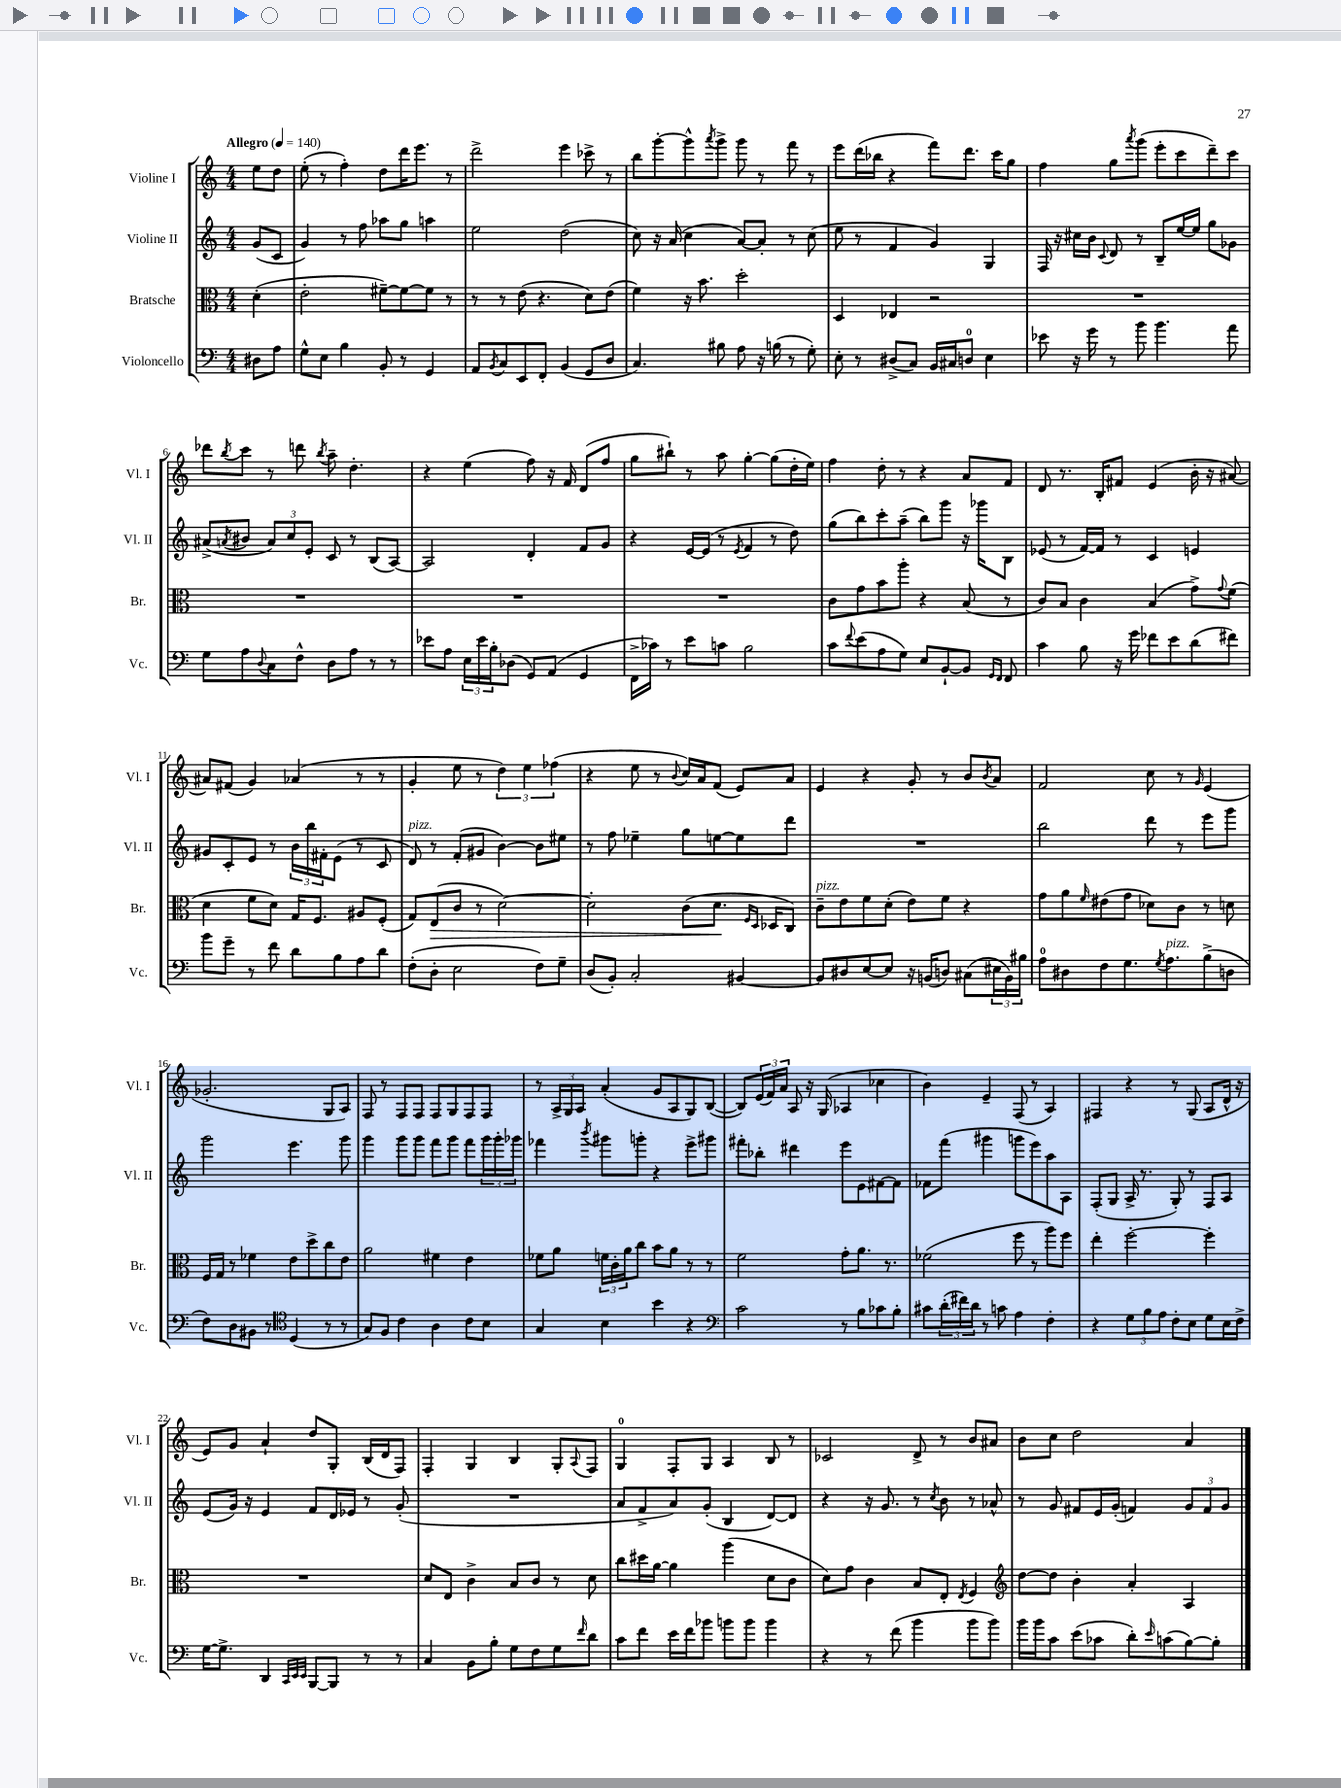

**kern	**kern	**kern	**kern
*staff4	*staff3	*staff2	*staff1
*clefF4	*clefC3	*clefG2	*clefG2
*k[]	*k[]	*k[]	*k[]
*M4/4	*M4/4	*M4/4	*M4/4
*MM140	*MM140	*MM140	*MM140
8D#	(4d'	(8g	8ee
8A	.	8c	8dd
=	=	=	=
8G^^	2e'	4g)	(8ee'
8E	.	.	8r
4B	.	8r	4ff')
.	.	8ff	.
8BB'	[8f#~)	8aa-	8dd
8r	8f#_	8gg	16ddd
.	.	.	8.eee
4GG	8f#]	4aa	.
.	8r	.	8r
=	=	=	=
8AA	8r	2ee	2ddd^
8qBB	.	.	.
8C	8r	.	.
8EE	(8e	.	.
8FF'	4.r	.	.
(4BB	.	(2dd	4eee
8GG	8d)	.	8ccc-^
8D	(8e	.	8r
=	=	=	=
4.C)	4f)	8cc)	8bb
.	.	16r	[8ggg'
.	.	(16a	.
.	16r	4cc	8ggg^^]
.	8.b	.	.
.	.	.	8qaaa
8B#	.	.	8ggg^
8A	2dd'	[8a)	8ggg
16r	.	8a']	8r
(16B	.	.	.
8r	.	8r	8fff
8G')	.	(8cc	8r
=	=	=	=
8E'	4D	8ee	8eee
8r	.	8r	(16ddd
.	.	.	16bb-
(8D#^	4E-	4f	4r
8C)	.	.	.
16BB	2r	4g)	8fff)
16C#	.	.	.
8D	.	.	8.ddd
4E	.	4G	.
.	.	.	16ccc
.	.	.	8gg
=	=	=	=
8e-	1r	16F	4ff
.	.	16r	.
16r	.	16cc#	.
16g	.	16b	.
.	.	8qqc	.
8r	.	8d	8gg
.	.	.	8qaaa
8b	.	8r	(8ggg
4.b	.	8B~	8eee'
.	.	[16ee	8ccc
.	.	16ee]	.
.	.	8gg	8ddd~)
8a	.	8g-	8ccc
=	=	=	=
8G	1r	(8a#^	8ddd-
.	.	8qa	8qbb
8A	.	8b#	8ccc
8qqD	.	.	.
8C	.	12a)	8r
.	.	12cc	.
8F^^	.	.	8ddd
.	.	12e'	.
.	.	.	8qbb
8D	.	8c	8aa~
8A	.	8r	4.dd'
8r	.	(8B	.
8r	.	[8A)	.
=	=	=	=
8e-	1r	2A]	4r
8A	.	.	.
24E	.	.	(4ee
24e-	.	.	.
24B'	.	.	.
(8D-	.	.	.
8GG)	.	4d'	8ff)
(8AA	.	.	16r
.	.	.	16f
4GG	.	8f	(8d
.	.	8g	8ff
=	=	=	=
16FF^	1r	4r	8gg
16c-)	.	.	.
8r	.	.	8bb#`)
8e	.	[16e	8r
.	.	(16e]	.
8c	.	8r	8aa
.	.	8qe	.
2B	.	4f	[4gg'
.	.	8r	(8gg]
.	.	8dd)	16dd'
.	.	.	16ee)
=	=	=	=
8c	8c	(8gg	4ff
8qqf	.	.	.
(8e	8g	8bb)	.
8A	8b	8ccc'	8dd'
8G)	8aa'	(8aa~	8r
8E	4r	8bb)	4r
[8BB`	.	8ggg	.
8BB]	(8B	16r	8a
.	.	16ggg-	.
16qqGG	.	.	.
16qqFF	.	.	.
8FF	8r	8B	8f
=	=	=	=
4c	8c)	(8e-	8d
.	8B	8r	8.r
8B	4c	[16f)	.
.	.	16f]	16B'
16r	.	8r	8f#
16g	.	.	.
8f-	(4B	4c	(4e
8e	.	.	.
(8d	8g^)	4e	16b'
.	.	.	16r
.	8qqg	.	.
8f#)	(8f	.	[8a#)
=	=	=	=
8b	4d	8g#	8a#]
8g~	.	8c'	(8f#
8r	8f	8e	4g)
8f	8d)	8r	.
8d	16G	24b	(4a-
.	.	24bb	.
.	8.F	.	.
.	.	24f#'	.
8B	.	(8e	.
8A	8A#	8r	8r
8d	(8F'	8c	8r
=	=	=	=
(8F'	8G)	8d)	4g'
8D'	(8E	8r	.
2E	8c	(8f'	8ee
.	8r	8g#	8r
.	[2d)	[4b)	6dd)
.	.	.	6ee
8F)	.	8b]	.
.	.	.	(6ff-
8G~	.	8ee#	.
=	=	=	=
(8D	2d']	8r	4r
8BB')	.	8ff	.
2C'	.	4ee-~	8ee
.	.	.	8r
.	.	.	8qqb
.	(8c	8gg	16cc)
.	.	.	16a
.	8.d	[8ee	(8f
[4BB#	.	8ee]	8e)
.	16qqF	.	.
.	16qqD	.	.
.	16D-	.	.
.	8C)	8ddd	8a
=	=	=	=
8BB#]	8c~	1r	4e
8D#	8e	.	.
[8E	8f	.	4r
8E]	(8d'	.	.
16r	8e)	.	8g'
(16BB	.	.	.
8D)	8f	.	8r
(8C#	4r	.	8b
.	.	.	8qb
24E#	.	.	8a
24BB)	.	.	.
24B#	.	.	.
=	=	=	=
8A	8g	2bb	2f
8D#	8a	.	.
.	16qqf	.	.
8F	(8e#	.	.
8.G	8g	.	.
.	8d-)	8ddd	8cc
8qG	.	.	.
8.A	.	.	.
.	8c	8r	8r
.	.	.	16qqg
(8B^	8r	8eee	(4e
8D	8d	8ggg	.
=	=	=	=
8F)	16F	2ggg	2.g-'
.	16G	.	.
8D	8r	.	.
8BB#	4f-	.	.
8r	.	.	.
*clefC4	*	*	*
(4D	8e	4.eee	.
.	8dd^	.	.
8r	8cc	.	8G
8r	8e	8ggg	8A)
=	=	=	=
8G)	2a	4ggg	8F
8F	.	.	8r
4c	.	8ggg	8F
.	.	8ggg	8F
4A	4f#	8fff	8F
.	.	8ggg	8G
8c	4e	8fff	8F
8B	.	24ggg	8F
.	.	24ggg'	.
.	.	24ggg-	.
=	=	=	=
4G	8f-	4fff-	8r
.	8a	.	24A^
.	.	.	24G
.	.	.	24A
.	.	8qbbb	.
4B	24f	8ggg#	(4a'
.	24c'	.	.
.	24a	.	.
.	8cc	8ggg'	.
4b	8b	4r	8g
.	8a	.	8A
4r	8r	8eee^	8G)
.	8r	8ggg#	([8B
=	=	=	=
*clefF4	*	*	*
2c	2f	8fff#'	8B])
.	.	8bb-'	(24e
.	.	.	24f)
.	.	.	24a
.	.	4ddd#	8A
.	.	.	16r
.	.	.	(16G
8r	8g'	8eee	4A-
8B	8.a	8e	.
8c-	.	[8f#	4cc-
.	8.r	.	.
8B'	.	8f#]	.
=	=	=	=
8c#	(2f-	8f-	4b)
(24d'	.	(8fff	.
24f#)	.	.	.
24d	.	.	.
8r	.	4ggg#	4e~
8c	.	.	.
4A	8ff	8ggg	(8F
.	8r	8eee)	8r
4F'	8aa)	8aa	4A)
.	8ff	8A	.
=	=	=	=
4r	4ee'	(8F'	4F#
.	.	8G	.
12G	[2ff'	16A^	4r
.	.	8.r	.
12B	.	.	.
12A	.	.	.
8F'	.	8G')	8r
8E	.	8r	(8G
8G	4ff']	8F	8A
16E	.	8A	16d^^
16F^	.	.	16r
=	=	=	=
[16G	1r	(8e	8e)
8.G^]	.	.	.
.	.	16g)	8g
.	.	16r	.
4DD	.	4e	4a`
32qqCC	.	.	.
32qqEE	.	.	.
32qqEE	.	.	.
[8BBB	.	8f	8dd
8BBB]	.	16d	8G'
.	.	16e-	.
8r	.	8r	(16B
.	.	.	16d
8r	.	(8g'	8F)
=	=	=	=
4C	8d	1r	4F'
.	8E	.	.
8BB	4c^	.	4G
8B'	.	.	.
8G	8B	.	4B
8F	8c	.	.
8G	8r	.	8G'
16qqf	.	.	8qqA
8d	8d	.	8F
=	=	=	=
8c	8cc	8a	4G
8f	16dd#	8f^	.
.	[16a	.	.
16e	4a]	8a)	8F'
16f	.	.	.
8b-	.	(8g'	8G
8b	(4aa	4B	4A
8b	.	.	.
4b	8d	[8d)	8B
.	8c	8d]	8r
=	=	=	=
4r	8d)	4r	2c-
.	8g	.	.
8r	4c	16r	.
.	.	8.g	.
(8f	.	.	.
4b	8B	8r	8d^
.	.	8qcc	.
.	8E'	8b	8r
.	8qE	.	.
8b	4F	8r	8b
8b)	.	8a-^^	8a#
=	=	=	=
*	*clefG2	*	*
16b	[8dd	8r	8b
16b	.	.	.
8c	8dd]	8g	8cc
(8e	4b'	8f#	2dd
8c-	.	16e	.
.	.	(16g'	.
8d')	4a'	4f)	.
16qqe	.	.	.
(8c	.	.	.
[8B)	4A	12g	4a
.	.	12f	.
8B']	.	.	.
.	.	12g	.
==	==	==	==
*-	*-	*-	*-
